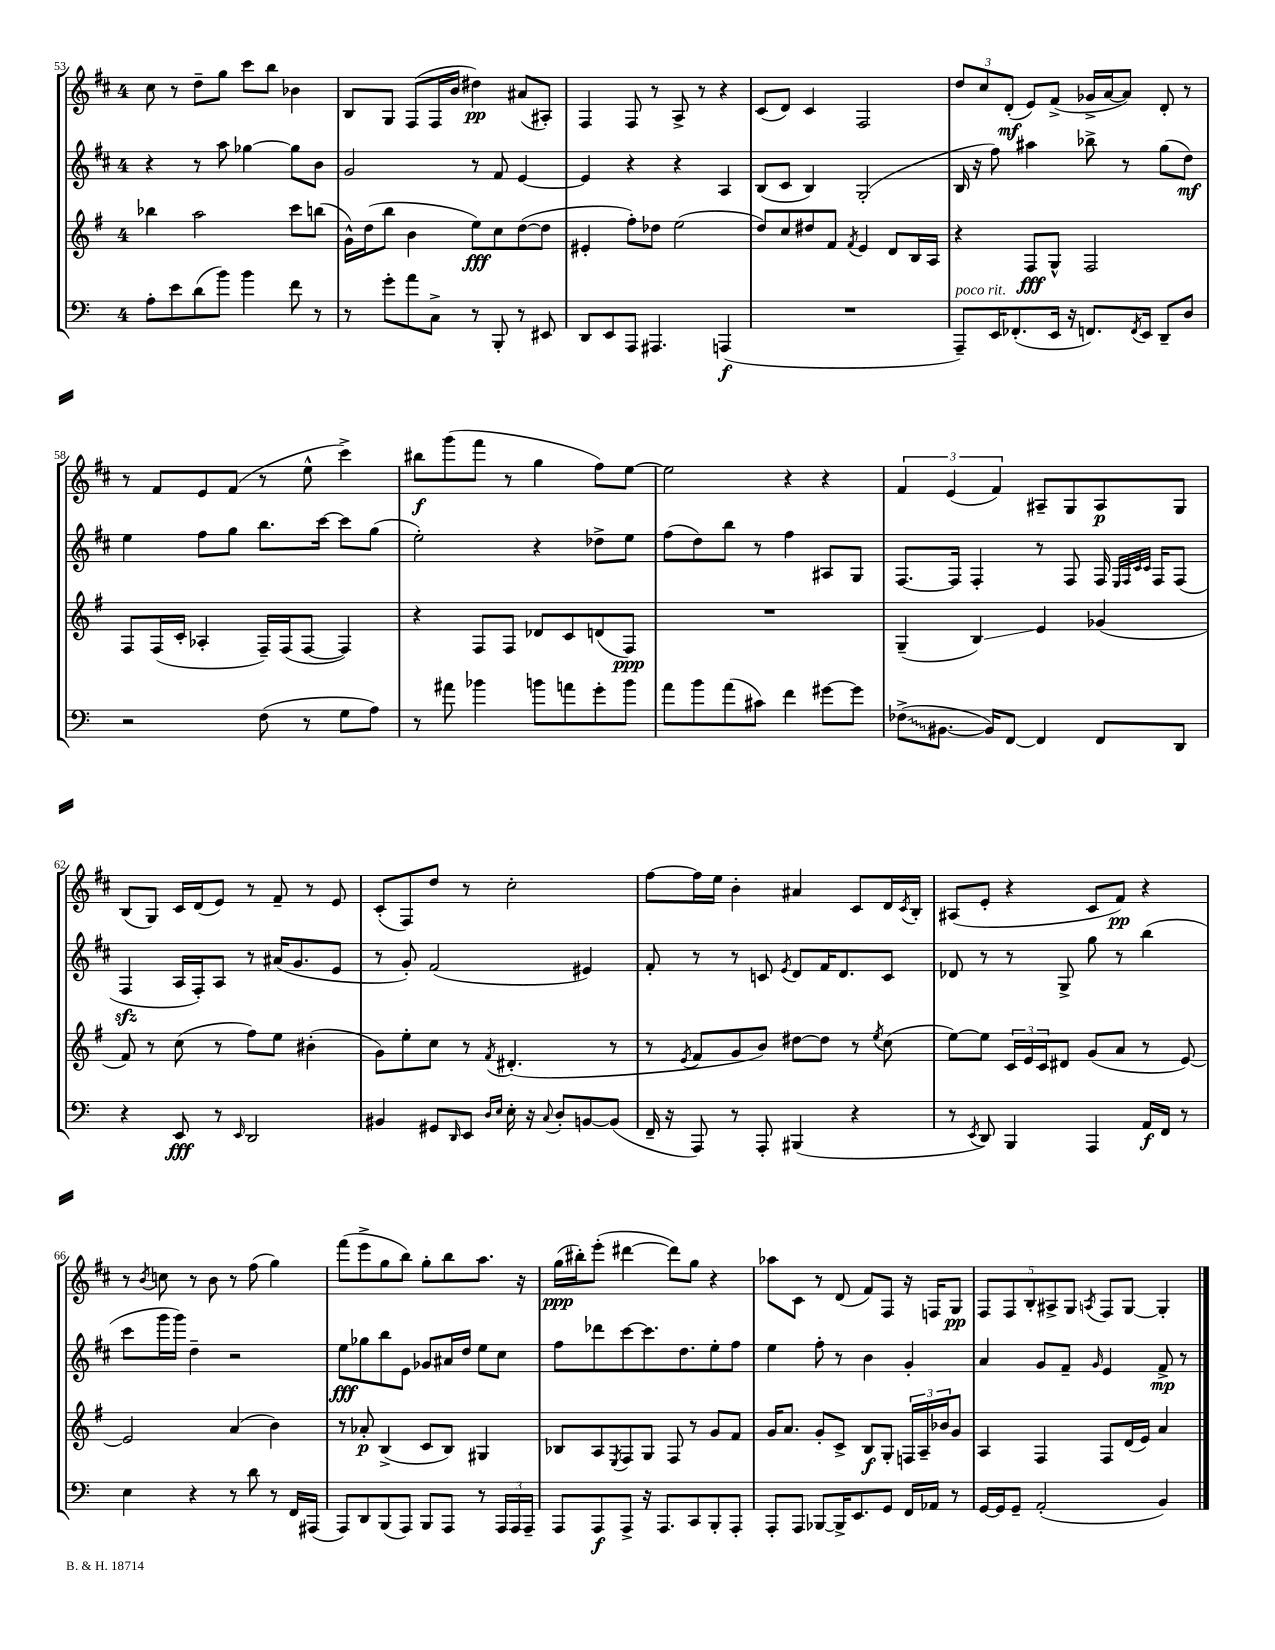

**kern	**kern	**kern	**kern
*staff4	*staff3	*staff2	*staff1
*clefF4	*clefG2	*clefG2	*clefG2
*k[]	*k[f#]	*k[f#c#]	*k[f#c#]
*M4/4	*M4/4	*M4/4	*M4/4
8A'\L	4bb-\	4r	8cc#\
8e\	.	.	8r
(8d\	2aa\	8r	8dd~\L
8b\J)	.	8aa\	8gg\J
4b\	.	[4gg-\	8ccc#\L
.	.	.	8bb\J
8f\	8ccc\L	8gg-\]L	4b-\
8r	(8bb\J	8b\J	.
=	=	=	=
8r	16g^^\LL)	2g/	8B/L
.	(16dd\J	.	.
8g'\L	8bb\J	.	8G/J
8a\	4b\	.	(8F#/L
8C^\J	.	.	16F#/L
.	.	.	16b/JJ
8r	8ee\L)	8r	4dd#\)
8BBB'/	8cc\	8f#/	.
8r	([8dd\	[4e/	(8a#/L
8EE#/	8dd\]J	.	8A#'/J)
=	=	=	=
8DD/L	4e#'/	4e/]	4F#/
8EE/	.	.	.
8AAA/J	8ff#'\L)	4r	8F#/
4.AAA#/	8dd-\J	.	8r
.	(2ee\	4r	8A^/
.	.	.	8r
(4AAA/	.	4A/	4r
=	=	=	=
1r	8dd/L)	(8B/L	(8c#/L
.	8cc/	8c#/J	8d/J)
.	8dd#/	4B/)	4c#/
.	8f#/J	.	.
.	8qf#/	.	.
.	4e/	(2G'/	2F#/
.	8d/L	.	.
.	16B/L	.	.
.	16A/JJ	.	.
=	=	=	=
8AAA~/L)	4r	16B/	12dd/L
.	.	16r	.
.	.	.	12cc#/
16EE/K	.	8ff#\)	.
.	.	.	(12d'/J
(8.FF-'/	.	.	.
.	8F#/L	4aa#\	8e/L)
16EE/Jk	8G^^/J	.	(8f#^/J
16r	.	.	.
8.FF/L)	2F#/	8bb-^\	16g-^/LL
.	.	.	[16a/J
.	.	8r	8a/]J)
8qFF/	.	.	.
16EE/Jk	.	.	.
8DD~/L	.	(8gg\L	8d'/
8D/J	.	8dd\J)	8r
=	=	=	=
2r	8F#/L	4ee\	8r
.	(16F#/L	.	8f#/L
.	16c'/JJ	.	.
.	4A-'/	8ff#\L	8e/
.	.	8gg\J	(8f#/J
(8F\	16F#~/LL)	8.bb\L	8r
.	(16F#/J	.	.
8r	[8F#/J	.	8ee^^\
.	.	[16ccc#\Jk	.
8G\L	4F#/])	8ccc#\]L	4ccc#^\)
8A\J)	.	(8gg\J	.
=	=	=	=
8r	4r	2ee'\)	8bb#\L
8a#\	.	.	(8ggg\
4b-\	8F#/L	.	8fff#\J
.	8F#/J	.	8r
8b\L	8d-/L	4r	4gg\
8a\	8c/	.	.
8g'\	(8d/	8dd-^\L	8ff#\L)
8b\J	8F#/J)	8ee\J	[8ee\J
=	=	=	=
8a\L	1r	(8ff#\L	2ee\]
8b\	.	8dd\)	.
(8a\	.	8bb\J	.
8c#\J)	.	8r	.
4f\	.	4ff#\	4r
[8g#\L	.	8A#/L	4r
8g#\]J	.	8G/J	.
=	=	=	=
(8F-^\L	(4G~/	[8.F#/L	6f#/
[8.BB#\J	.	.	.
.	.	.	(6e/
.	.	16F#/]Jk	.
.	4B/)	4F#'/	.
16BB#/]LK)	.	.	.
.	.	.	6f#/)
[8FF/J	.	.	.
4FF/]	4e/	8r	8A#~/L
.	.	8F#/	8G/
8FF/L	(4g-/	16F#/	8A#/
.	.	32qqE/LLL	.
.	.	32qqF#/	.
.	.	32qqc#/	.
.	.	32qqc#/JJJ	.
.	.	16F#/LK	.
8DD/J	.	(8F#/J	8G/J
=	=	=	=
4r	8f#/)	4F#/	(8B/L
.	8r	.	8G/J)
8EE/	(8cc\	16A/LL	16c#/LL
.	.	16F#'/J)	(16d/J
8r	8r	8A/J	8e/J)
16qqEE/	.	.	.
2DD/	8ff#\L)	8r	8r
.	8ee\J	(16a#/LK	8f#~/
.	.	8.g/	.
.	(4b#'\	.	8r
.	.	8e/J	8e/
=	=	=	=
4BB#/	8g\L)	8r	(8c#'/L
.	8ee'\	8g'/)	8F#/)
8GG#/L	8cc\J	(2f#/	8dd/J
16qqDD/	.	.	.
8EE/J	8r	.	8r
16qqD/LL	.	.	.
16qqE/JJ	8qf#/	.	.
16E'\	(4.d#'/	.	2cc#'\
16r	.	.	.
8qqC/	.	.	.
8D'/L	.	.	.
[8BB/	.	4e#/)	.
(8BB/]J	8r	.	.
=	=	=	=
16FF~/	8r	8f#'/	[8ff#\L
16r	.	.	.
.	8qe/	.	.
8AAA/)	8f#/L	8r	16ff#\]L
.	.	.	16ee\JJ
8r	8g/	8r	4b'\
8AAA'/	8b/J)	8c/	.
.	.	8qe/	.
(4BBB#/	[8dd#\L	8d/L	4a#/
.	8dd#\]J	16f#/K	.
.	.	8.d/	.
4r	8r	.	8c#/L
.	8qee/	.	.
.	(8cc\	8c/J	16d/L
.	.	.	8qc#/
.	.	.	16B'/JJ
=	=	=	=
8r	[8ee\L)	8d-/	(8A#/L
8qEE/	.	.	.
8DD/)	8ee\]J	8r	8e'/J
4BBB/	24c/LL	8r	4r
.	24e/	.	.
.	24c/J	.	.
.	8d#/J	8G^/	.
4AAA/	(8g/L	8gg\	8c#/L
.	8a/J	8r	8f#/J)
16AA/LL	8r	(4bb\	4r
16FF/JJ	.	.	.
8r	[8e/)	.	.
=	=	=	=
4E\	2e/]	8ccc#\L	8r
.	.	.	8qb/
.	.	16ggg\L	8cc\
.	.	16ggg\JJ)	.
4r	.	4dd~\	8r
.	.	.	8b\
8r	(4a/	2r	8r
8d\	.	.	(8ff#\
8r	4b\)	.	4gg\)
16FF/LL	.	.	.
(16AAA#/JJ	.	.	.
=	=	=	=
8AAA/L)	8r	8ee\L	(8fff#\L
8DD/	8a-'/	8gg-\	8eee^\
(8BBB/	(4B^/	8bb\	8gg\
8AAA/J)	.	8e\J	8bb\J)
8BBB/L	8c/L	8g-/L	8gg'\L
8AAA/J	8B/J)	16a#/L	8bb\
.	.	16dd/JJ	.
8r	4G#/	8ee\L	8.aa\J
24AAA/LL	.	8cc#\J	.
24AAA/	.	.	.
.	.	.	16r
24AAA~/JJ	.	.	.
=	=	=	=
8AAA/L	8B-/L	8ff#\L	(16gg\LL
.	.	.	16bb#'\J)
8AAA/	8A/	8ddd-\	(8eee'\J
.	8qE/	.	.
8AAA^/J	8F#/	[8ccc#\	[4ddd#\
16r	8G/J	8.ccc#\]	.
8.AAA/L	.	.	.
.	8F#/	.	8ddd#\]L)
.	.	8.dd\	.
8CC/	8r	.	8gg\J
8BBB'/	8g/L	8ee'\	4r
8AAA'/J	8f#/J	8ff#\J	.
=	=	=	=
8AAA'/L	16g/LK	4ee\	8aa-\L
.	8.a/J	.	.
8AAA/J	.	.	8c#\J
[8BBB-/L	8g'/L	8ff#'\	8r
16BBB-^/]K	8c^/J	8r	(8d/
8.EE/	.	.	.
.	8B/L	4b\	8f#/L)
8GG/J	8G'/J	.	8F#/J
16FF/LL	24F/LL	4g'/	16r
.	24A~/	.	.
16AA-/JJ	.	.	16F/LK
.	24b-/J	.	.
8r	8g/J	.	8G/J
=	=	=	=
[16GG/LL	4A/	4a/	10F#/L
16GG/]J	.	.	.
.	.	.	10F#/
8GG~/J	.	.	.
.	.	.	10B'/
(2AA'/	4F#/	8g/L	.
.	.	.	10A#^/
.	.	8f#~/J	.
.	.	.	10G/J
.	.	16qqg/	8qA/
.	8F#/L	4e/	8F#/L
.	(16d/L	.	[8G/J
.	16e/JJ)	.	.
4BB/)	4a/	8f#^/	4G'/]
.	.	8r	.
==	==	==	==
*-	*-	*-	*-
